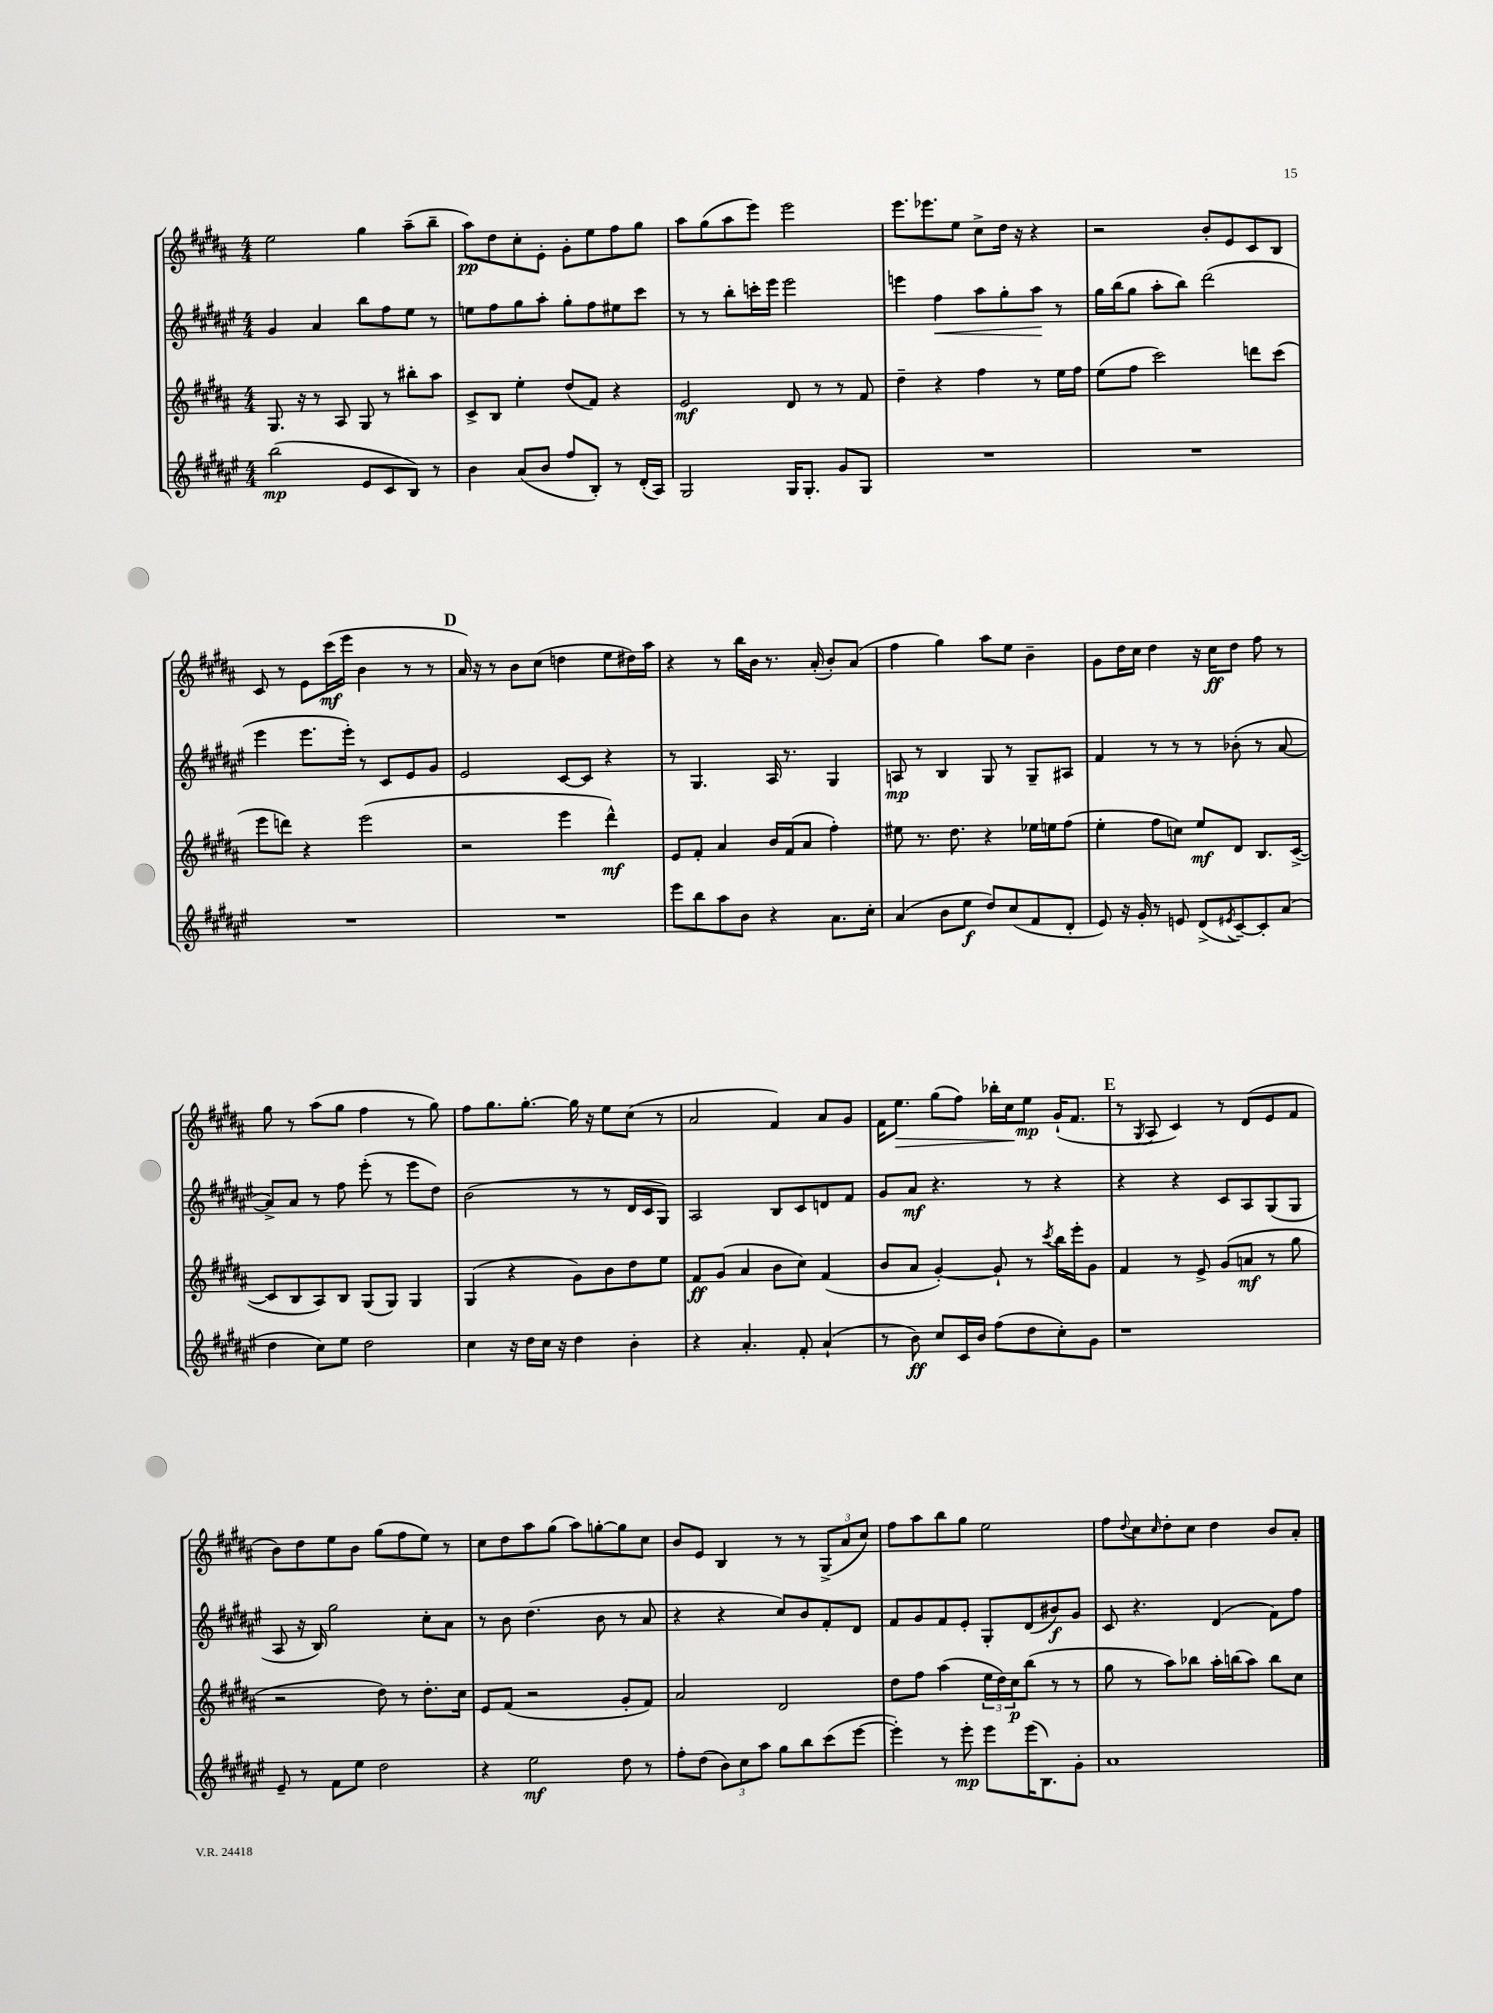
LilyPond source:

<<
\new StaffGroup <<
\new Staff = "s0" {
    \clef treble \key b \major \numericTimeSignature \time 4/4
    e''2 gis''4 ais''8--( b''8-- |
    ais''8\pp) dis''8 cis''8-. e'8-. gis'8-. e''8 fis''8 gis''8 |
    ais''8 gis''8( ais''8 e'''8) e'''2 |
    e'''8. ees'''8. e''8 cis''8-> dis''16 r16 r4 |
    r2 b'8-. e'8 cis'8 b8 |
    cis'8 r8 e'8 cis'''16\mf( e'''16 b'4 r8 r8 |
    \mark \markup { \bold "D" } ais'16) r16 r8 b'8 cis''8( d''4 e''8 dis''16) ais''16 |
    r4 r8 b''16 b'16 r8. ais'16-.( b'8-.) ais'8( |
    fis''4 gis''4) ais''8 e''8 b'4-- |
    gis'8 dis''16 cis''16 dis''4 r16 cis''16\ff dis''8 fis''8 r8 |
    gis''8 r8 ais''8( gis''8 fis''4 r8 gis''8) |
    fis''8 gis''8. gis''8.~-. gis''16 r16 e''8 cis''8( r8 |
    ais'2 fis'4) ais'8 gis'8 |
    fis'16 e''8.\> gis''8( fis''8) bes''16-. cis''16\! e''8\mp gis'16-!( fis'8. |
    \mark \markup { \bold "E" } r8 \acciaccatura { gis8 } ais8 cis'4) r8 dis'8( e'8 fis'8 |
    b'8) dis''8 e''8 b'8 gis''8( fis''8 e''8) r8 |
    cis''8 dis''8 ais''8 gis''8( ais''8) g''8~-. g''8 cis''8 |
    b'8 e'8 b4 r8 r8 \tuplet 3/2 { gis8->( ais'8 cis''8) } |
    fis''8 ais''8 b''8 gis''8 e''2 |
    fis''8 \appoggiatura { dis''8 } cis''8 \grace { cis''16 } dis''8-. cis''8 dis''4 b'8 ais'8-. \bar "|." |
}
\new Staff = "s1" {
    \clef treble \key fis \major \numericTimeSignature \time 4/4
    gis'4 ais'4 b''8 fis''8 eis''8 r8 |
    e''8 fis''8 gis''8 ais''8-. gis''8-. fis''8 eis''8 cis'''8 |
    r8 r8 b''8-. c'''16-. eis'''16 eis'''2 |
    e'''4 fis''4\< ais''8 gis''8-. ais''8\! r8 |
    gis''16 b''16( gis''8 ais''8-. b''8) dis'''2( |
    eis'''4 eis'''8. eis'''16-.) r8 cis'8 eis'8 gis'8 |
    \mark \markup { \bold "D" } eis'2 cis'8~ cis'8 r4 |
    r8 gis4. ais16 r8. gis4 |
    a8\mp r8 b4 gis8 r8 gis8-- ais8 |
    fis'4 r8 r8 r8 bes'8-.( r8 ais'8~ |
    ais'8->) ais'8 r8 fis''8 eis'''8-.( r8 eis'''8 dis''8) |
    b'2( r8 r8 dis'16 cis'16 gis8) |
    ais2 b8 cis'8 d'8 fis'8 |
    gis'8 ais'8\mf r4. r8 r4 |
    \mark \markup { \bold "E" } r4 r4 cis'8 ais8 gis8( gis8 |
    ais8 r16 b16) gis''2 cis''8-. ais'8 |
    r8 b'8 dis''4.( b'8 r8 ais'8 |
    r4 r4 cis''8) b'8 fis'8-. dis'8 |
    fis'8 gis'8 fis'8 eis'8-. gis8-. dis'8( bis'8\f) gis'8 |
    cis'8 r4. dis'4( fis'8) fis''8 \bar "|." |
}
\new Staff = "s2" {
    \clef treble \key b \major \numericTimeSignature \time 4/4
    gis8. r16 r8 ais8 gis8 r8 bis''8-. ais''8 |
    cis'8-> b8 e''4-. dis''8( fis'8) r4 |
    e'2\mf dis'8 r8 r8 fis'8 |
    dis''4-- r4 fis''4 r8 e''16 fis''16 |
    e''8( fis''8 cis'''2) d'''8 cis'''8( |
    e'''8 d'''8) r4 e'''2( |
    \mark \markup { \bold "D" } r2 e'''4 dis'''4-^\mf) |
    e'8 fis'8-. ais'4 b'16 fis'16( ais'8 fis''4-.) |
    eis''8 r8. dis''8. r4 ees''16 e''16 fis''8( |
    e''4-. fis''8 c''8) e''8\mf dis'8 b8. cis'16~->( |
    cis'8 b8 ais8) b8 gis8( gis8) gis4 |
    gis4( r4 gis'8) b'8 dis''8 e''8 |
    fis'8\ff gis'8( ais'4 b'8 cis''8) fis'4( |
    b'8 ais'8 gis'4~-.) gis'8-! r8 \acciaccatura { cis'''8 } b''16 e'''16-. gis'8 |
    \mark \markup { \bold "E" } fis'4 r8 e'8-> gis'8( a'8\mf r8 gis''8 |
    r2 dis''8) r8 dis''8.-. cis''16 |
    e'8 fis'8( r2 gis'8-. fis'8) |
    ais'2 dis'2 |
    dis''8 fis''8 ais''4( \tuplet 3/2 { e''16 dis''16) cis''16\p } b''8( r8 r8 |
    gis''8 r8 ais''8) bes''8 ais''16-. b''16( ais''8) b''8 cis''8 \bar "|." |
}
\new Staff = "s3" {
    \clef treble \key fis \major \numericTimeSignature \time 4/4
    b''2\mp( eis'8 cis'8 b8) r8 |
    b'4 ais'8( b'8 fis''8 b8-.) r8 dis'16-.( ais16) |
    gis2 gis16 gis8.-. gis'8 gis8 |
    R1 |
    R1 |
    R1 |
    \mark \markup { \bold "D" } R1 |
    eis'''8 b''8 ais''8 b'8 r4 ais'8. cis''16-. |
    ais'4( b'8 eis''8\f dis''8) cis''8( fis'8 dis'8-. |
    eis'8) r16 gis'16-. r8 e'8 dis'8->( \acciaccatura { eis'8 } cis'8~--) cis'8-. ais'8( |
    dis''4 cis''8) eis''8 dis''2 |
    cis''4 r16 dis''16 cis''16 r16 dis''4 b'4-. |
    r4 ais'4.-. fis'8-. ais'4-!( |
    r8 b'8\ff) cis''8 cis'16 b'16 fis''8( dis''8 cis''8-.) gis'8 |
    \mark \markup { \bold "E" } r1 |
    eis'8-- r8 fis'8 eis''8 dis''2 |
    r4 eis''2\mf dis''8 r8 |
    fis''8-. dis''8( \tuplet 3/2 { b'8) cis''8 ais''8 } gis''8 b''8 cis'''8( eis'''8~ |
    eis'''4-.) r8 eis'''8-.\mp eis'''8 eis'''16( b8.) gis'8-. |
    ais'1 \bar "|." |
}
>>
>>
\layout { \context { \Score \remove "Bar_number_engraver" } }
